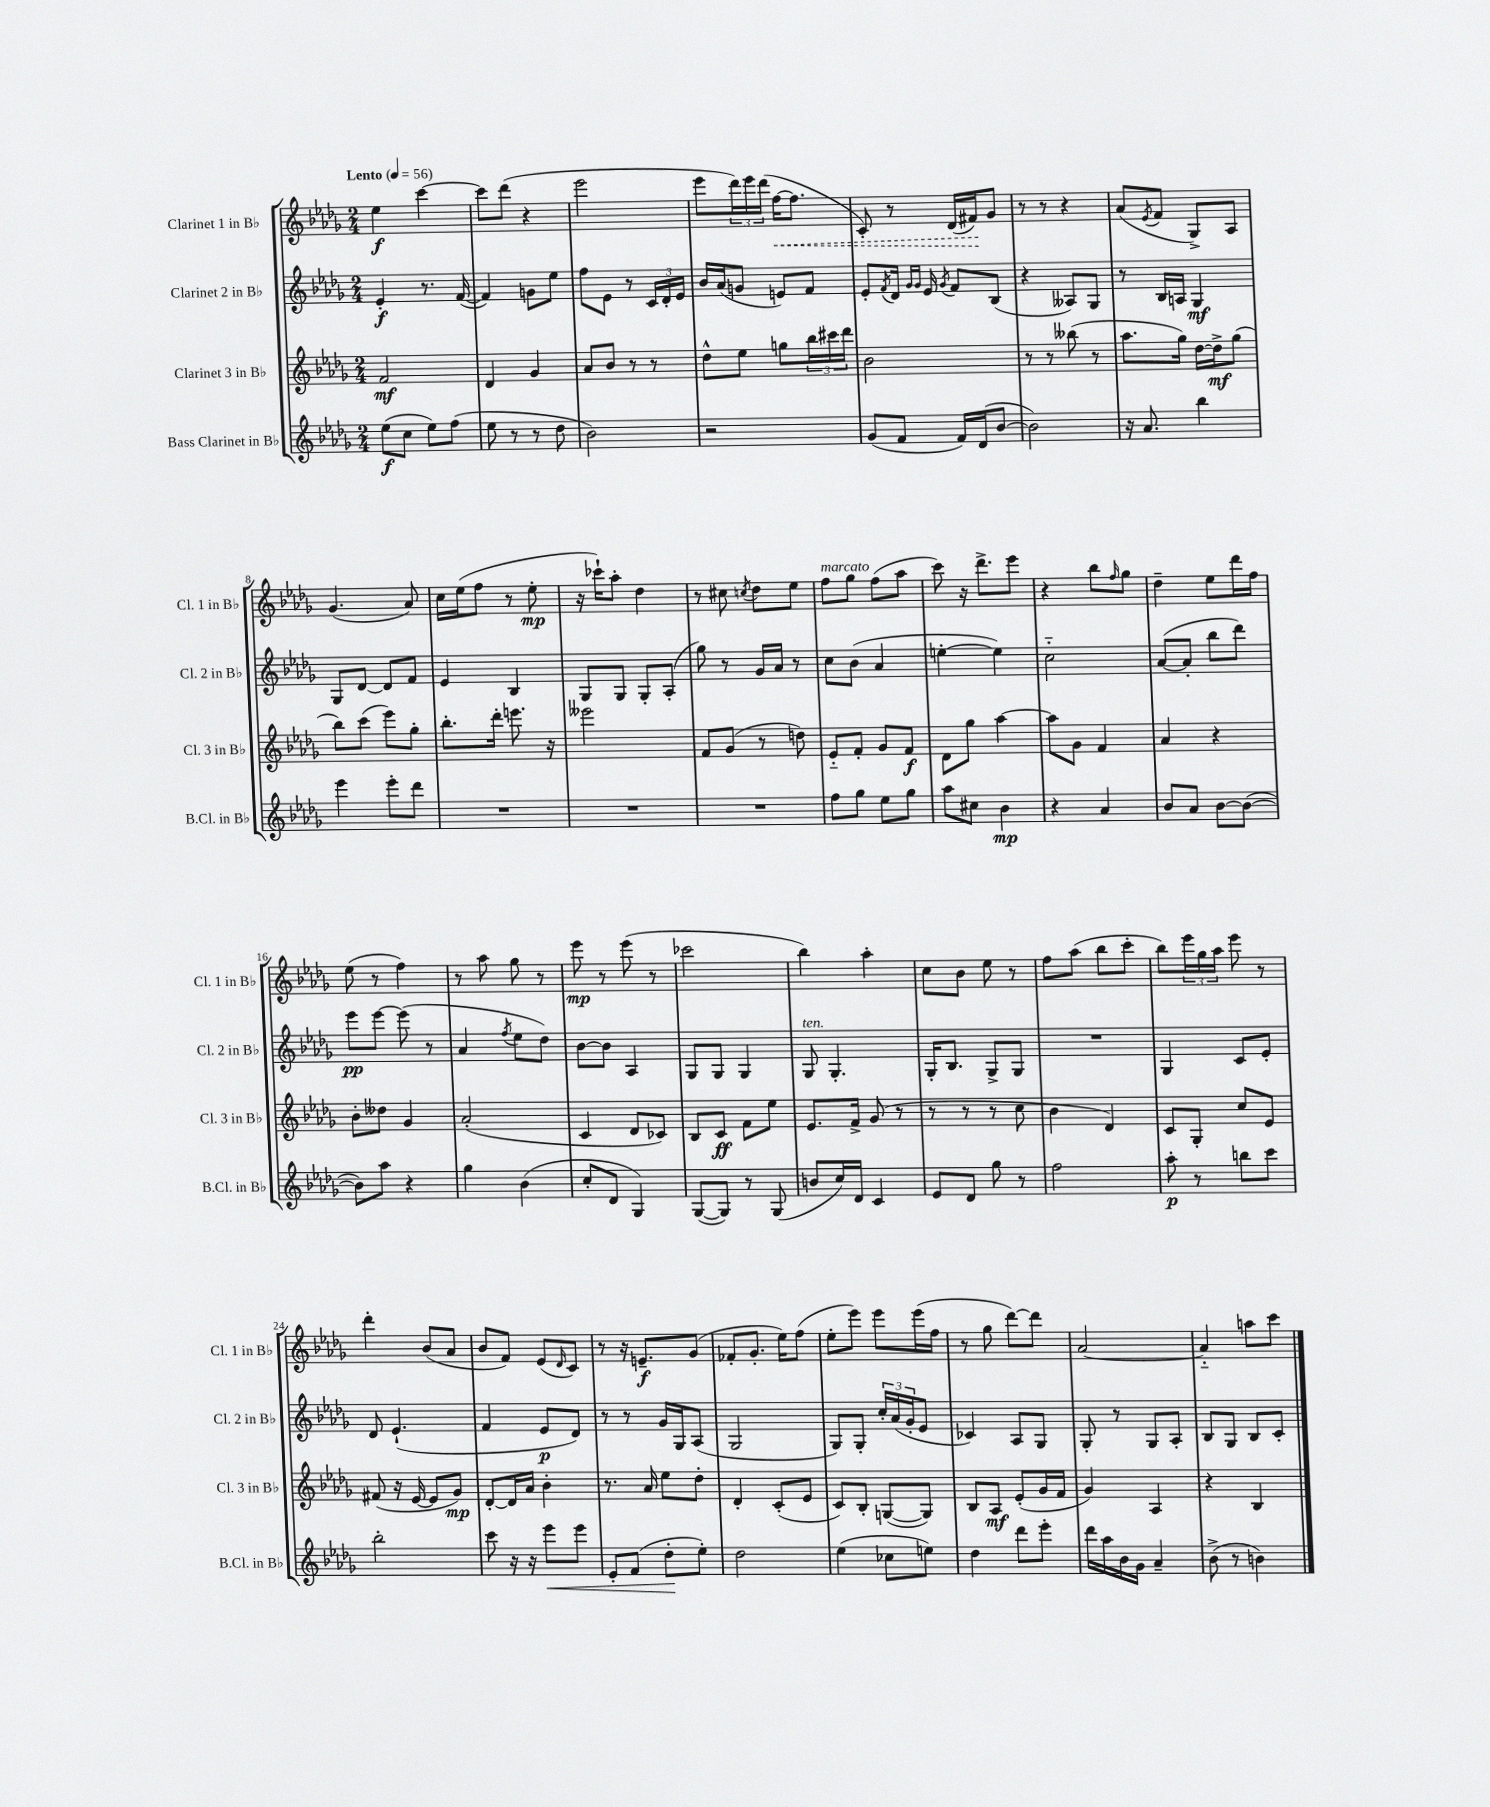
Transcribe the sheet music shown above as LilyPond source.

<<
\new StaffGroup <<
\new Staff = "s0" \with { instrumentName = "Clarinet 1 in Bb" shortInstrumentName = "Cl. 1 in Bb" } {
    \clef treble \key des \major \numericTimeSignature \time 2/4 \tempo "Lento" 4 = 56
    ees''4\f c'''4~ |
    c'''8 des'''8( r4 |
    ees'''2 |
    ees'''8 \tuplet 3/2 { des'''16) ees'''16 des'''16( } \once \override Hairpin.style = #'dashed-line f''16~\< f''8. |
    c'8-.) r8 des'16( fis'16\!) ges'8 |
    r8 r8 r4 |
    aes'8( \acciaccatura { ees'8 } f'8 ges8->) aes8 |
    ges'4.( aes'8) |
    c''16 ees''16( f''8 r8 ees''8-.\mp |
    r16 ces'''16-!) aes''8-. des''4 |
    r8 cis''8 \acciaccatura { c''8 } des''8 ees''8 |
    f''8^\markup { \italic "marcato" } ges''8 f''8( aes''8 |
    c'''8) r16 des'''8.-> ees'''8 |
    r4 bes''8 \grace { f''16 } ges''8 |
    des''4-- ees''8 des'''16 f''16 |
    ees''8( r8 f''4) |
    r8 aes''8 ges''8 r8 |
    ees'''8\mp r8 ees'''8( r8 |
    ces'''2 |
    bes''4) aes''4-. |
    c''8 bes'8 ees''8 r8 |
    f''8 aes''8( bes''8 c'''8-. |
    bes''8) \tuplet 3/2 { ees'''16 ges''16 aes''16 } ees'''8 r8 |
    des'''4-. bes'8( aes'8 |
    bes'8 f'8) ees'8( \grace { des'16 } c'8) |
    r8 r16 e'8.--\f ges'8( |
    fes'8-. ges'8.-. ees''16) f''8( |
    ees''8-. ees'''8) ees'''8 ees'''16( f''16 |
    r8 ges''8 des'''8~) des'''8 |
    aes'2~ |
    aes'4-_ a''8 c'''8 \bar "|." |
}
\new Staff = "s1" \with { instrumentName = "Clarinet 2 in Bb" shortInstrumentName = "Cl. 2 in Bb" } {
    \clef treble \key des \major \numericTimeSignature \time 2/4
    ees'4-.\f r8. f'16~( |
    f'4) g'8 ees''8 |
    f''8 ees'8 r8 \tuplet 3/2 { c'16 des'16-. ees'16 } |
    bes'16 aes'16( g'8 e'8) f'8 |
    ees'8-. \acciaccatura { f'8 } des'16 \grace { ges'16 ges'16 } ees'16 \acciaccatura { ges'8 } f'8 bes8( |
    r4 aeses8) ges8 |
    r8 bes16 a16 ges4\mf |
    ges8 des'8~ des'8 f'8 |
    ees'4 bes4 |
    ges8 ges8 ges8-. aes8-.( |
    ges''8) r8 ges'16 aes'16 r8 |
    c''8 bes'8( aes'4 |
    e''4~-. e''4) |
    c''2-_ |
    aes'8~( aes'8-. bes''8 des'''8) |
    ees'''8\pp ees'''8~ ees'''8( r8 |
    aes'4 \acciaccatura { f''8 } ees''8 des''8) |
    bes'8~ bes'8 aes4 |
    ges8 ges8 ges4 |
    ges8^\markup { \italic "ten." } ges4.-. |
    ges16-. bes8. ges8-> ges8 |
    R2 |
    ges4 c'8 ees'8-. |
    des'8 ees'4.-!( |
    f'4 ees'8\p des'8) |
    r8 r8 ges'16 ges16 aes8( |
    ges2 |
    ges8) ges8-. \tuplet 3/2 { c''16-. aes'16( ges'16-. } ees'8 |
    ces'4) aes8 ges8 |
    ges8-. r8 ges8 aes8-. |
    bes8 ges8 bes8 c'8-. \bar "|." |
}
\new Staff = "s2" \with { instrumentName = "Clarinet 3 in Bb" shortInstrumentName = "Cl. 3 in Bb" } {
    \clef treble \key des \major \numericTimeSignature \time 2/4
    f'2\mf |
    des'4 ges'4 |
    aes'8 bes'8 r8 r8 |
    des''8-^ ees''8 g''8 \tuplet 3/2 { bes''16 cis'''16 des'''16 } |
    bes'2 |
    r8 r8 beses''8( r8 |
    aes''8. ges''16) des''16~ des''16->\mf ges''8( |
    bes''8) c'''8( ees'''8) ges''8-. |
    bes''8.-. des'''16-. e'''8. r16 |
    eeses'''2 |
    f'8 ges'8( r8 d''8) |
    ees'8-_ f'8-. ges'8 f'8\f |
    des'8 ges''8 aes''4~ |
    aes''8 ges'8 f'4 |
    aes'4 r4 |
    bes'8-. deses''8 ges'4 |
    aes'2-.( |
    c'4 des'8 ces'8) |
    bes8 c'8\ff f'8 ees''8 |
    ees'8. f'16-> ges'8( r8 |
    r8 r8 r8 c''8 |
    bes'4 des'4) |
    c'8 ges8-. c''8 ees'8 |
    fis'8( r16 ees'16~ ees'8 ges'8\mp) |
    des'8~-. des'16 aes'16 bes'4-. |
    r8. aes'16 ees''8 des''8-. |
    des'4-. c'8-.( ees'8 |
    c'8) bes8-. g8~( g8) |
    bes8 aes8\mf ees'8-.( ges'16 f'16 |
    ges'4) aes4 |
    r4 bes4 \bar "|." |
}
\new Staff = "s3" \with { instrumentName = "Bass Clarinet in Bb" shortInstrumentName = "B.Cl. in Bb" } {
    \clef treble \key des \major \numericTimeSignature \time 2/4
    ees''8\f( c''8 ees''8) f''8( |
    ees''8 r8 r8 des''8 |
    bes'2) |
    r2 |
    ges'8( f'8 f'16) des'16( bes'8~ |
    bes'2) |
    r16 aes'8. bes''4 |
    ees'''4 ees'''8-. des'''8 |
    R2 |
    R2 |
    R2 |
    f''8 ges''8 ees''8 ges''8 |
    aes''8 cis''8 bes'4\mp |
    r4 aes'4 |
    bes'8 aes'8 bes'8~ bes'8~( |
    bes'8) aes''8 r4 |
    ges''4 bes'4( |
    c''8-. des'8 ges4) |
    ges8~( ges8) r8 ges8( |
    b'8 c''16) des'16 c'4 |
    ees'8 des'8 ges''8 r8 |
    f''2 |
    aes''8-.\p r8 b''8 c'''8 |
    bes''2-. |
    c'''8 r16 r16 ees'''8\< ees'''8 |
    ees'8-. f'8( des''8-.\! ees''8-.) |
    des''2 |
    ees''4( ces''8 e''8) |
    des''4 des'''8 ees'''8-. |
    des'''16 aes''16 bes'16 ges'16 aes'4-- |
    bes'8->( r8 b'4) \bar "|." |
}
>>
>>
